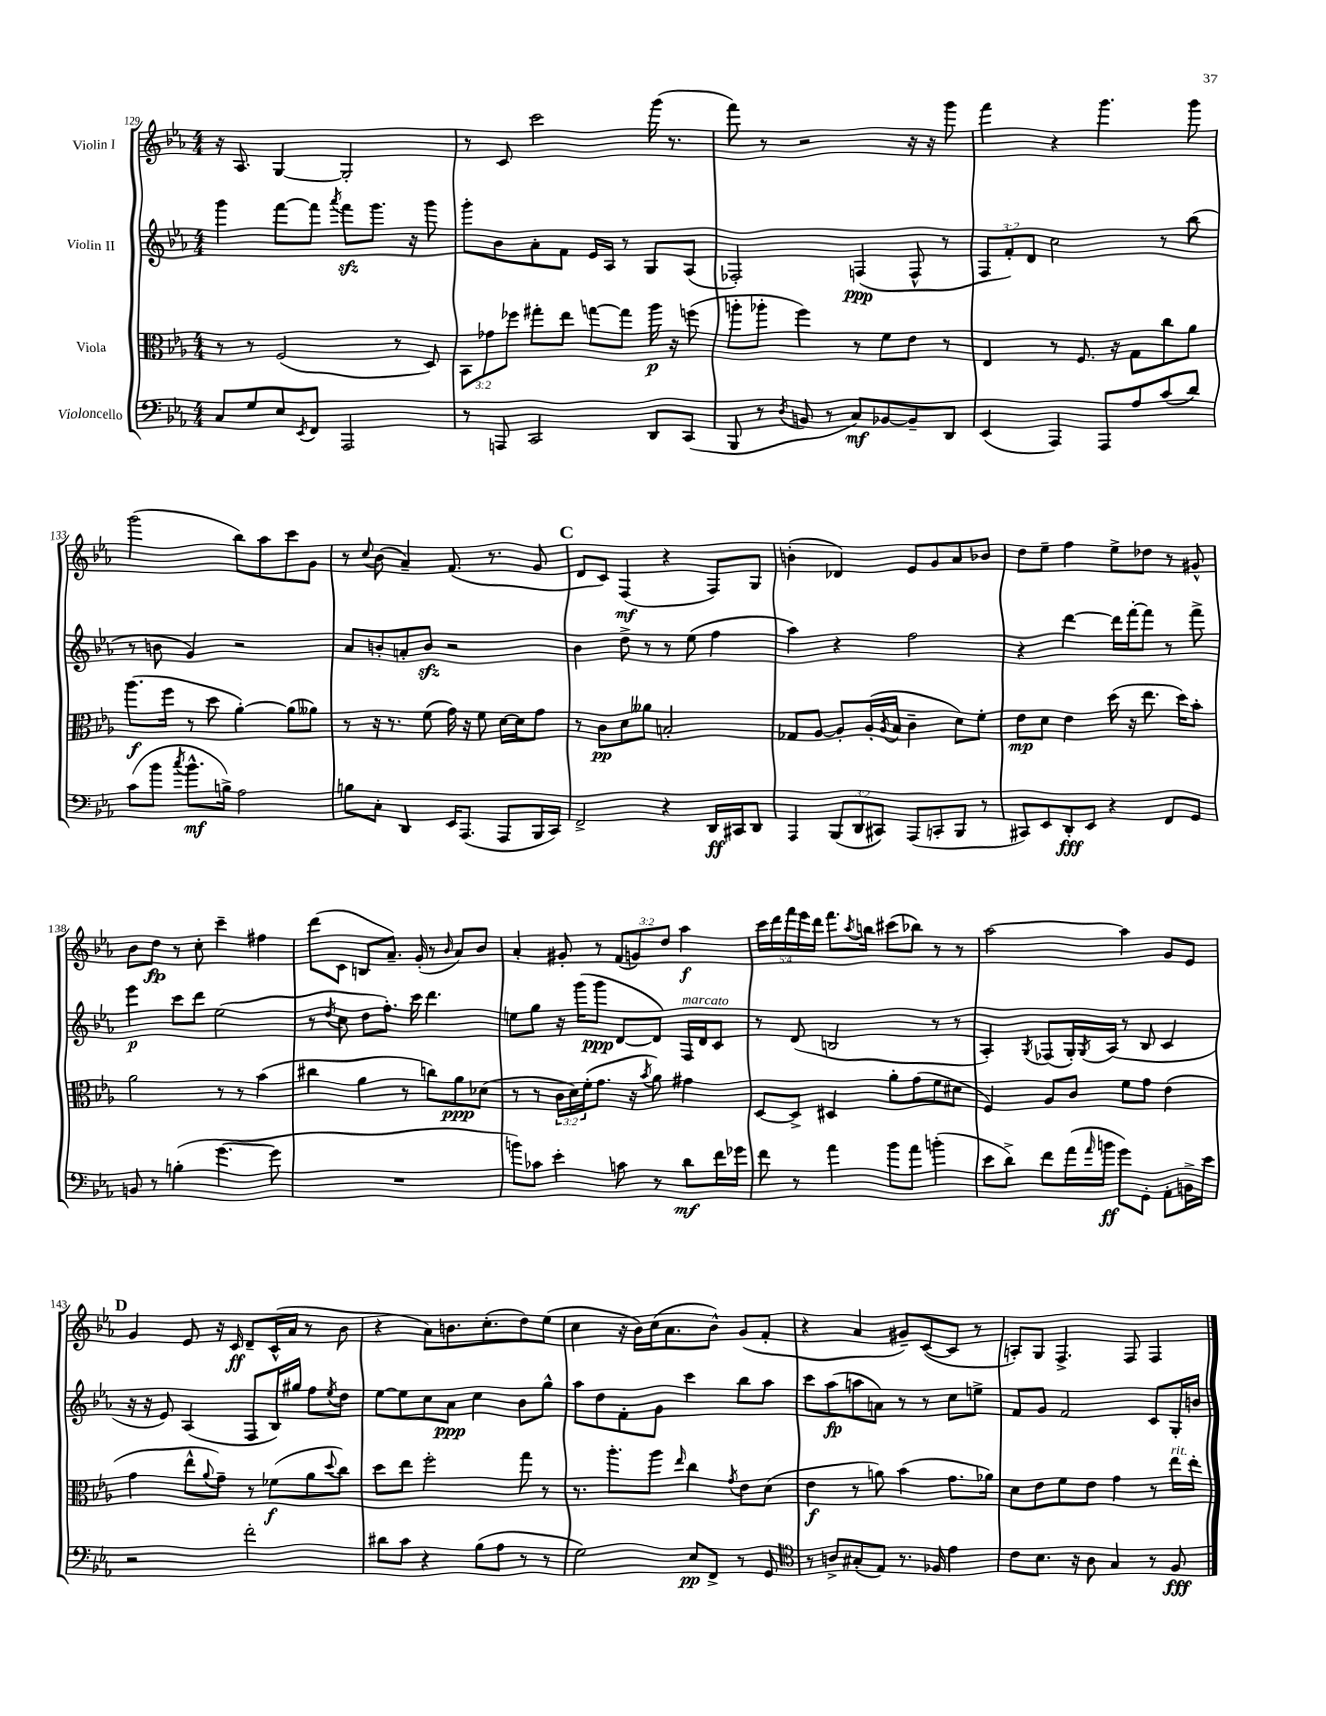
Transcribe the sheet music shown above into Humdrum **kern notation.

**kern	**kern	**kern	**kern
*staff4	*staff3	*staff2	*staff1
*clefF4	*clefC3	*clefG2	*clefG2
*k[b-e-a-]	*k[b-e-a-]	*k[b-e-a-]	*k[b-e-a-]
*M4/4	*M4/4	*M4/4	*M4/4
8C	8r	4ggg	16r
.	.	.	8.A-
8G	8r	.	.
8E-	(2F	[8fff	[4G
8qEE-	.	.	.
8FF	.	8fff]	.
.	.	8qaaa-	.
2AAA-	.	8fff	2G']
.	.	8.ggg	.
.	8r	.	.
.	.	16r	.
.	8D)	8ggg	.
=	=	=	=
8r	12BB-	8ggg'	8r
.	12g-	.	.
8AAA	.	8b-	8c
.	12ff-	.	.
2CC	8gg#'	8a-'	2ccc
.	8ee-	8f	.
.	[8gg	16e-	.
.	.	16A-	.
.	8gg]	8r	.
8DD	16aa-	8G	(16ggg
.	16r	.	8.r
(8CC	(8ff	(8A-	.
=	=	=	=
8BBB-	8aa'	2F-')	8fff)
8r	8aa-'	.	8r
8qD	.	.	.
8BB	4ff)	.	2r
8r	.	.	.
8C)	8r	(4F	.
[8BB-	8f	.	.
8BB-~]	8e-	8F^^	16r
.	.	.	16r
8DD	8r	8r	8ggg
=	=	=	=
(4EE-	4E-	12F	4fff
.	.	12f')	.
.	.	12d	.
4AAA-)	8r	2cc	4r
.	8.F	.	.
8AAA-	.	.	4.ggg
.	16r	.	.
8A-	8G	.	.
(8c	8cc	8r	.
8d)	8a-	(8bb-	8ggg
=	=	=	=
(8c	(8.aa-	8r	(2ggg
8b-	.	8b	.
.	16ff	.	.
8qcc	.	.	.
8.b-^^	8r	4g)	.
.	8dd	.	.
16B^)	.	.	.
2A-	[4a-')	2r	8bb-)
.	.	.	8aa-
.	(8a-]	.	8ccc
.	8a--)	.	8g
=	=	=	=
8B	8r	8a-	8r
.	.	.	8qqcc
8C'	16r	8b'	(8b-
.	8.r	.	.
4DD	.	8a'	4a-~)
.	(8f	8b	.
16EE-	16g)	2r	(8.f
(8.AAA-	16r	.	.
.	8f	.	.
.	.	.	8.r
8AAA-	[16d	.	.
.	16d]	.	.
16BBB-	8g	.	8g
16CC)	.	.	.
=	=	=	=
2FF^	8r	4b-	8d
.	8c	.	8c)
.	8d	8dd^	(4F
.	8a--	8r	.
4r	2B'	8r	4r
.	.	(8ee-	.
16DD	.	4ff	8F)
16CC#	.	.	.
8DD	.	.	8G
=	=	=	=
4AAA-	8G-	4aa-)	(4b'
.	[8A-	.	.
(12BBB-	8A-']	4r	4d-)
12DD	.	.	.
.	(16A-'	.	.
12CC#)	.	.	.
.	8qA-	.	.
.	16B-	.	.
(8AAA-	4c~	2ff	8e-
8CC'	.	.	8g
8BBB-	8d)	.	8a-
8r	8f'	.	8b-
=	=	=	=
8CC#)	8e-	4r	8dd
8EE-	8d	.	8ee-~
8DD'	4e-	[4ddd	4ff
8EE-	.	.	.
4r	(16dd	16ddd]	8ee-^
.	16r	[16fff'	.
.	8.ee-	8fff]	8dd-
8FF	.	8r	8r
.	16dd)	.	.
8GG	8b-'	8fff^	8g#^^
=	=	=	=
8BB	2a-	4eee-	8b-
8r	.	.	8dd
(4B'	.	8ccc	8r
.	.	8ddd	8cc'
[4.g	8r	(2ee-	4ccc~
.	8r	.	.
.	(4b-	.	4ff#
8g]	.	.	.
=	=	=	=
1r	4cc#	8r	(8ddd
.	.	8qdd	.
.	.	8cc	8c
.	4a-	8dd	8B
.	.	8.ff')	8.a-~)
.	8r	.	.
.	.	16ccc	(16g'
.	8cc)	4.ddd	8r
.	.	.	16qqb-
.	8a-	.	8a-)
.	(8d-	.	8b-
=	=	=	=
8b)	8r	8ee	4a-'
8c-	8r	8gg	.
4e-'	24c	16r	8g#'
.	24d)	.	.
.	.	(16ggg	.
.	(24f'	.	.
.	8.g	8ggg	8r
8c	.	[8d	(12f
.	16r	.	.
.	.	.	12g)
.	8qb-	.	.
8r	8a-)	8d])	.
.	.	.	12dd
8d	4g#	16F	4aa-
.	.	16d	.
16f	.	8c	.
16g-	.	.	.
=	=	=	=
8f	[8D	8r	20ccc
.	.	.	20ddd
.	.	.	20fff
8r	8D^]	(8d	.
.	.	.	20eee-
.	.	.	20ddd
4a-	4D#	2B	8.fff
.	.	.	8qaa-
.	.	.	16bb
8b-	8a-'	.	(8ccc#
8a-	(8g	.	8bb-)
(4b'	8f	8r	8r
.	8d#	8r	8r
=	=	=	=
8e-	4F)	4A-')	[2aa-
8d^)	.	.	.
.	.	8qG	.
8f	8A-	(8F-	.
(16a-	8c	16G')	.
16qqa-	.	8qG	.
16b	.	(16A-	.
8g)	8f	8r	4aa-]
8GG'	8g	8B-	.
8AA-'	(4e-	4c	8g
16BB^	.	.	8e-
16e-	.	.	.
=	=	=	=
2r	4g	16r	4g
.	.	16r	.
.	.	8e-)	.
.	8ee-^^	(4A-	8e-
.	8qqa-	.	.
.	8g~)	.	16r
.	.	.	16c
2f'	8r	8F	8d~
.	(8f-	16B-)	(16c^^
.	.	16gg#	16a-
.	8a-	8ff	8r
.	8qqdd	8qee-	.
.	8cc)	8dd	8b-
=	=	=	=
8d#	8dd	[8ee-	4r
8c	8ee-	8ee-]	.
4r	2ff'	8cc	8a-)
.	.	8a-	8.b
(8B-	.	4cc	.
.	.	.	(8.cc'
8A-	.	.	.
8r	8gg	8b-	8dd)
8r	8r	8gg^^	(8ee-
=	=	=	=
2G)	8.r	8aa-	4cc
.	.	8dd	.
.	8.aa-'	.	.
.	.	8f'	16r
.	.	.	16b-)
.	8aa-	8g	(16cc
.	.	.	8.a-
.	16qqee-	.	.
8E-	4cc	4ccc	.
8FF^	.	.	8b-^^)
.	8qg	.	.
8r	8e-	8bb-	(8g
8GG	(8d	8aa-	8f'
=	=	=	=
*clefC4	*	*	*
8r	4e-	8ccc	4r
8A^	.	(8aa-	.
(8G#'	8r	8aa	4a-
8E-)	8a)	8a)	.
8.r	(4b-	8r	8g#~)
.	.	8r	([8c
16F-	.	.	.
4e-	8.g	8cc	8c]
.	.	8ee^	8r
.	16a-)	.	.
=	=	=	=
8c	8d	8f	8A')
8.B-	8e-	8g	8G
.	8f	2f	4.F^
16r	.	.	.
8A-	8e-	.	.
4G	4g	.	.
.	.	.	8F
8r	8r	8c	4F
8F	16ee-	16G'	.
.	16ee-'	16b	.
==	==	==	==
*-	*-	*-	*-
